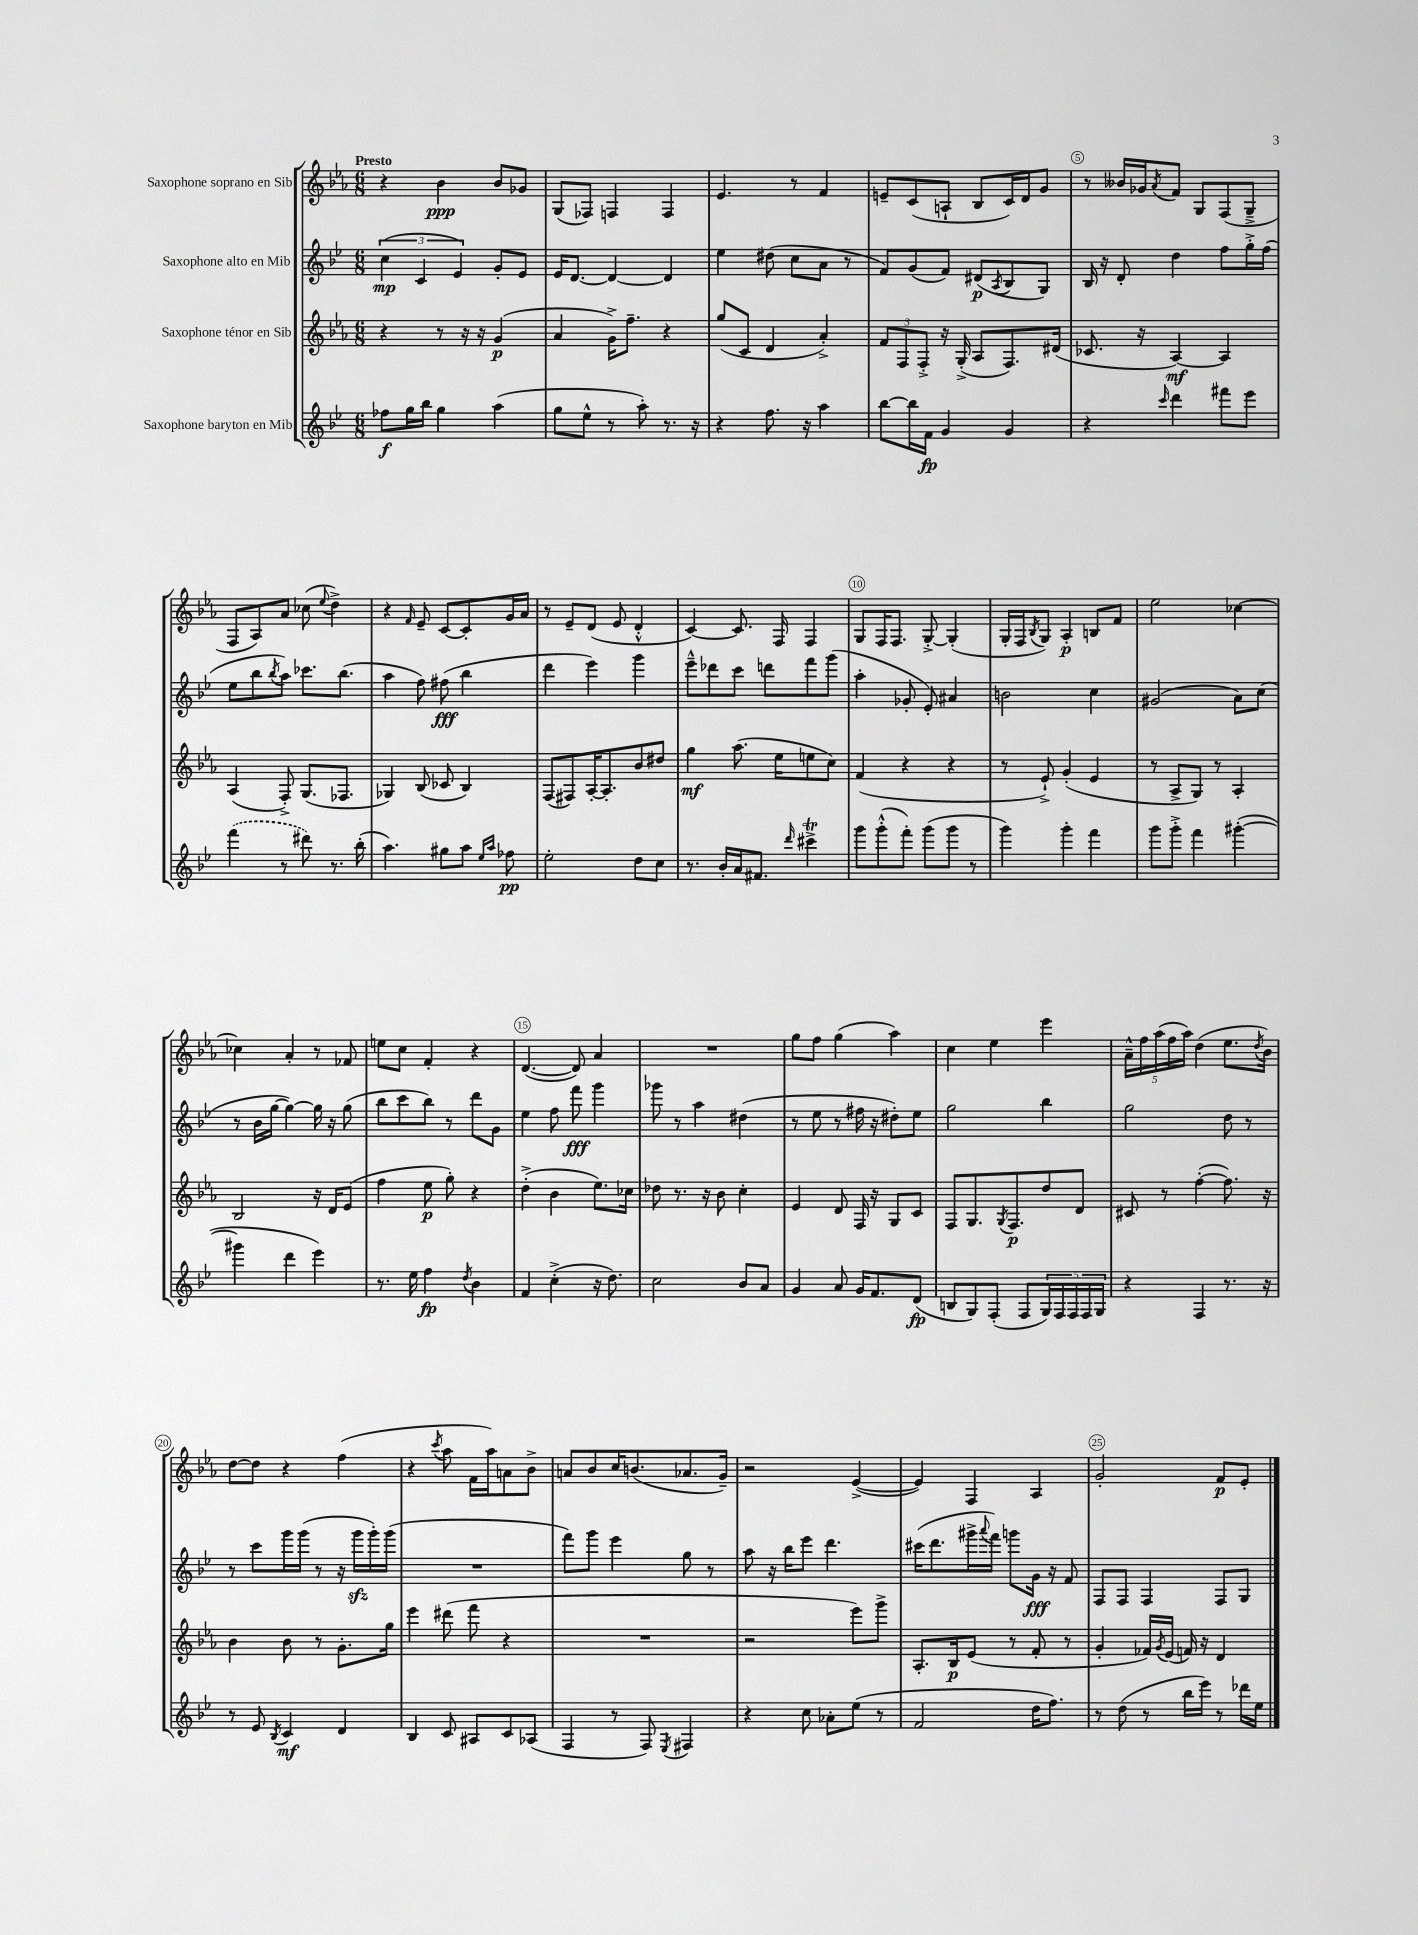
<<
\new StaffGroup <<
\new Staff = "s0" \with { instrumentName = "Saxophone soprano en Sib" } {
    \clef treble \key ees \major \numericTimeSignature \time 6/8 \tempo "Presto"
    r4 bes'4\ppp bes'8 ges'8 |
    g8( fes8) f4 f4 |
    ees'4. r8 f'4 |
    e'8-- c'8( a8-! bes8 c'16) d'16 g'8 |
    r8 beses'16 ges'16 \acciaccatura { aes'8 } f'8 g8 f8( g8---> |
    f8 aes8) aes'8 ces''8( \appoggiatura { ees''8 } d''4->) |
    r4 \grace { f'16 } ees'8-- c'8~ c'8-. g'16 aes'16 |
    r8 ees'8-- d'8( ees'8 d'4-.-^ |
    c'4~) c'8. f16 f4 |
    g8 f16 f8. g8~-.-> g4-.( |
    g16-. f16 \acciaccatura { bes8 } g8) aes4-.\p b8 f'8 |
    ees''2 ces''4~ |
    ces''4 aes'4-. r8 fes'8 |
    e''8 c''8 f'4-. r4 |
    d'4.~( d'8) aes'4 |
    R2. |
    g''8 f''8 g''4( aes''4) |
    c''4 ees''4 ees'''4 |
    \tuplet 5/4 { aes'16---^ f''16 aes''16( f''16 aes''16) } d''4( ees''8. \acciaccatura { d''8 } bes'16) |
    d''8~ d''8 r4 f''4( |
    r4 \acciaccatura { c'''8 } aes''8 f'16 aes''16) a'8 bes'8-> |
    a'8 bes'8 c''16 b'8.( aes'8. g'16--) |
    r2 ees'4~->( |
    ees'4) f4 aes4 |
    g'2-. f'8\p ees'8-. \bar "|." |
}
\new Staff = "s1" \with { instrumentName = "Saxophone alto en Mib" } {
    \clef treble \key bes \major \numericTimeSignature \time 6/8
    \tuplet 3/2 { c''4\mp( c'4 ees'4) } g'8-. ees'8 |
    ees'16 d'8.~ d'4~ d'4 |
    ees''4 dis''8( c''8 a'8 r8 |
    f'8) g'8( f'8) dis'8\p( \acciaccatura { a8 } bes8 g8) |
    bes16 r16 d'8-. d''4 f''8 g''16-.-> f''16( |
    ees''8 bes''8 \acciaccatura { bes''8 } a''8) ces'''8. bes''8.( |
    a''4 f''8) fis''8\fff( bes''4 |
    d'''4 ees'''4) g'''4 |
    ees'''8---^ des'''8 c'''8 d'''8 f'''8 g'''8( |
    a''4-. ges'8-. ees'8-.) ais'4 |
    b'2 c''4 |
    gis'2( a'8) c''8( |
    r8 bes'16 g''16~ g''4~) g''16 r16 g''8( |
    bes''8 c'''8 bes''8) r8 d'''8 g'8 |
    ees''4 f''8 f'''8\fff g'''4 |
    ges'''8 r8 a''4 dis''4( |
    r8 ees''8 r8 fis''16 r16 dis''8-.) ees''8 |
    g''2 bes''4 |
    g''2 d''8 r8 |
    r8 c'''8 g'''16 g'''16( r8 r16 g'''16\sfz g'''16-.) g'''16( |
    R2. |
    f'''8) g'''8 ees'''4 g''8 r8 |
    a''8 r16 bes''16 ees'''8 d'''4. |
    cis'''16( d'''8. gis'''16-> \appoggiatura { a'''8 } f'''16) g'''8 g'16\fff r16 f'8 |
    f8 f8 f4 f8 g8 \bar "|." |
}
\new Staff = "s2" \with { instrumentName = "Saxophone ténor en Sib" } {
    \clef treble \key ees \major \numericTimeSignature \time 6/8
    r4 r8 r16 r16 g'4\p( |
    aes'4 g'16->) f''8.-- r4 |
    g''8( c'8 d'4 aes'4-.->) |
    \tuplet 3/2 { f'8 f8 f8-.-> } r16 g16-.->( aes8 f8.) dis'16( |
    ces'8. r16 aes4~\mf) aes4 |
    aes4( f8-.->) g8.( fes8. |
    ges4) bes8( ces'8 bes4) |
    f8( fis8) aes16~-. aes8.-. bes'8 dis''8 |
    g''4\mf aes''8.( ees''16 e''8 c''8) |
    f'4( r4 r4 |
    r8 ees'8-!->) g'4-.( ees'4 |
    r8 aes8-> g8) r8 aes4-. |
    bes2 r16 d'16 ees'8( |
    f''4 ees''8\p g''8-.) r4 |
    d''4-.->( bes'4 ees''8.) ces''16 |
    des''8 r8. r16 bes'8 c''4-. |
    ees'4 d'8 f16 r16 g8 c'8 |
    f8 g8. \acciaccatura { g8 } f8.\p d''8 d'8 |
    cis'8 r8 f''4~-.( f''8.) r16 |
    bes'4 bes'8 r8 g'8.-. g''16 |
    ees'''4 dis'''8( f'''8 r4 |
    R2. |
    r2 ees'''8) g'''8-> |
    aes8.-. bes16\p ees'8( r8 f'8-. r8 |
    g'4-. fes'16) \acciaccatura { g'8 } ees'16( f'16) r16 d'4 \bar "|." |
}
\new Staff = "s3" \with { instrumentName = "Saxophone baryton en Mib" } {
    \clef treble \key bes \major \numericTimeSignature \time 6/8
    fes''8\f g''16 bes''16 g''4 a''4( |
    g''8 ees''8-^ r8 a''8-.) r8. r16 |
    r4 f''8. r16 a''4 |
    bes''8~ bes''16 f'16\fp g'4 g'4 |
    r4 \grace { c'''16 } d'''4 fis'''8 ees'''8 |
    \once \slurDashed f'''4( r8 dis'''8) r8. bes''16-.( |
    a''4.) gis''8 a''8 \grace { ees''16 a''16 } fes''8\pp |
    ees''2-. d''8 c''8 |
    r8. bes'16-. a'16 fis'8. \grace { d'''16 } cis'''4->\trill |
    g'''8 g'''8-.-^( f'''8-.) g'''8( g'''8 r8 |
    g'''4) g'''4-. f'''4 |
    g'''8 g'''8-.-> f'''4 gis'''4~-.( |
    gis'''4 d'''4 ees'''4) |
    r8. ees''16 f''4\fp \acciaccatura { d''8 } bes'4 |
    f'4 c''4-.->( r16 d''8.) |
    c''2 bes'8 a'8 |
    g'4 a'8 g'16 f'8. d'8\fp( |
    b8 g8) f8-.( f8 \tuplet 5/4 { g16) f16 f16 f16 g16 } |
    r4 f4 r8. r16 |
    r8 ees'8 \acciaccatura { bes8 } c'4\mf d'4 |
    bes4 c'8 ais8 c'8 aes8( |
    f4 r8 f8) \acciaccatura { ees8 } fis4 |
    r4 c''8 aes'8-. ees''8( r8 |
    f'2 d''16 f''8.) |
    r8 d''8( r8 bes''16 ees'''16) r8 des'''16 ees''16 \bar "|." |
}
>>
>>
\layout { \context { \Score \override BarNumber.break-visibility = ##(#f #t #t) barNumberVisibility = #(every-nth-bar-number-visible 5) \override BarNumber.stencil = #(make-stencil-circler 0.1 0.3 ly:text-interface::print) } }
